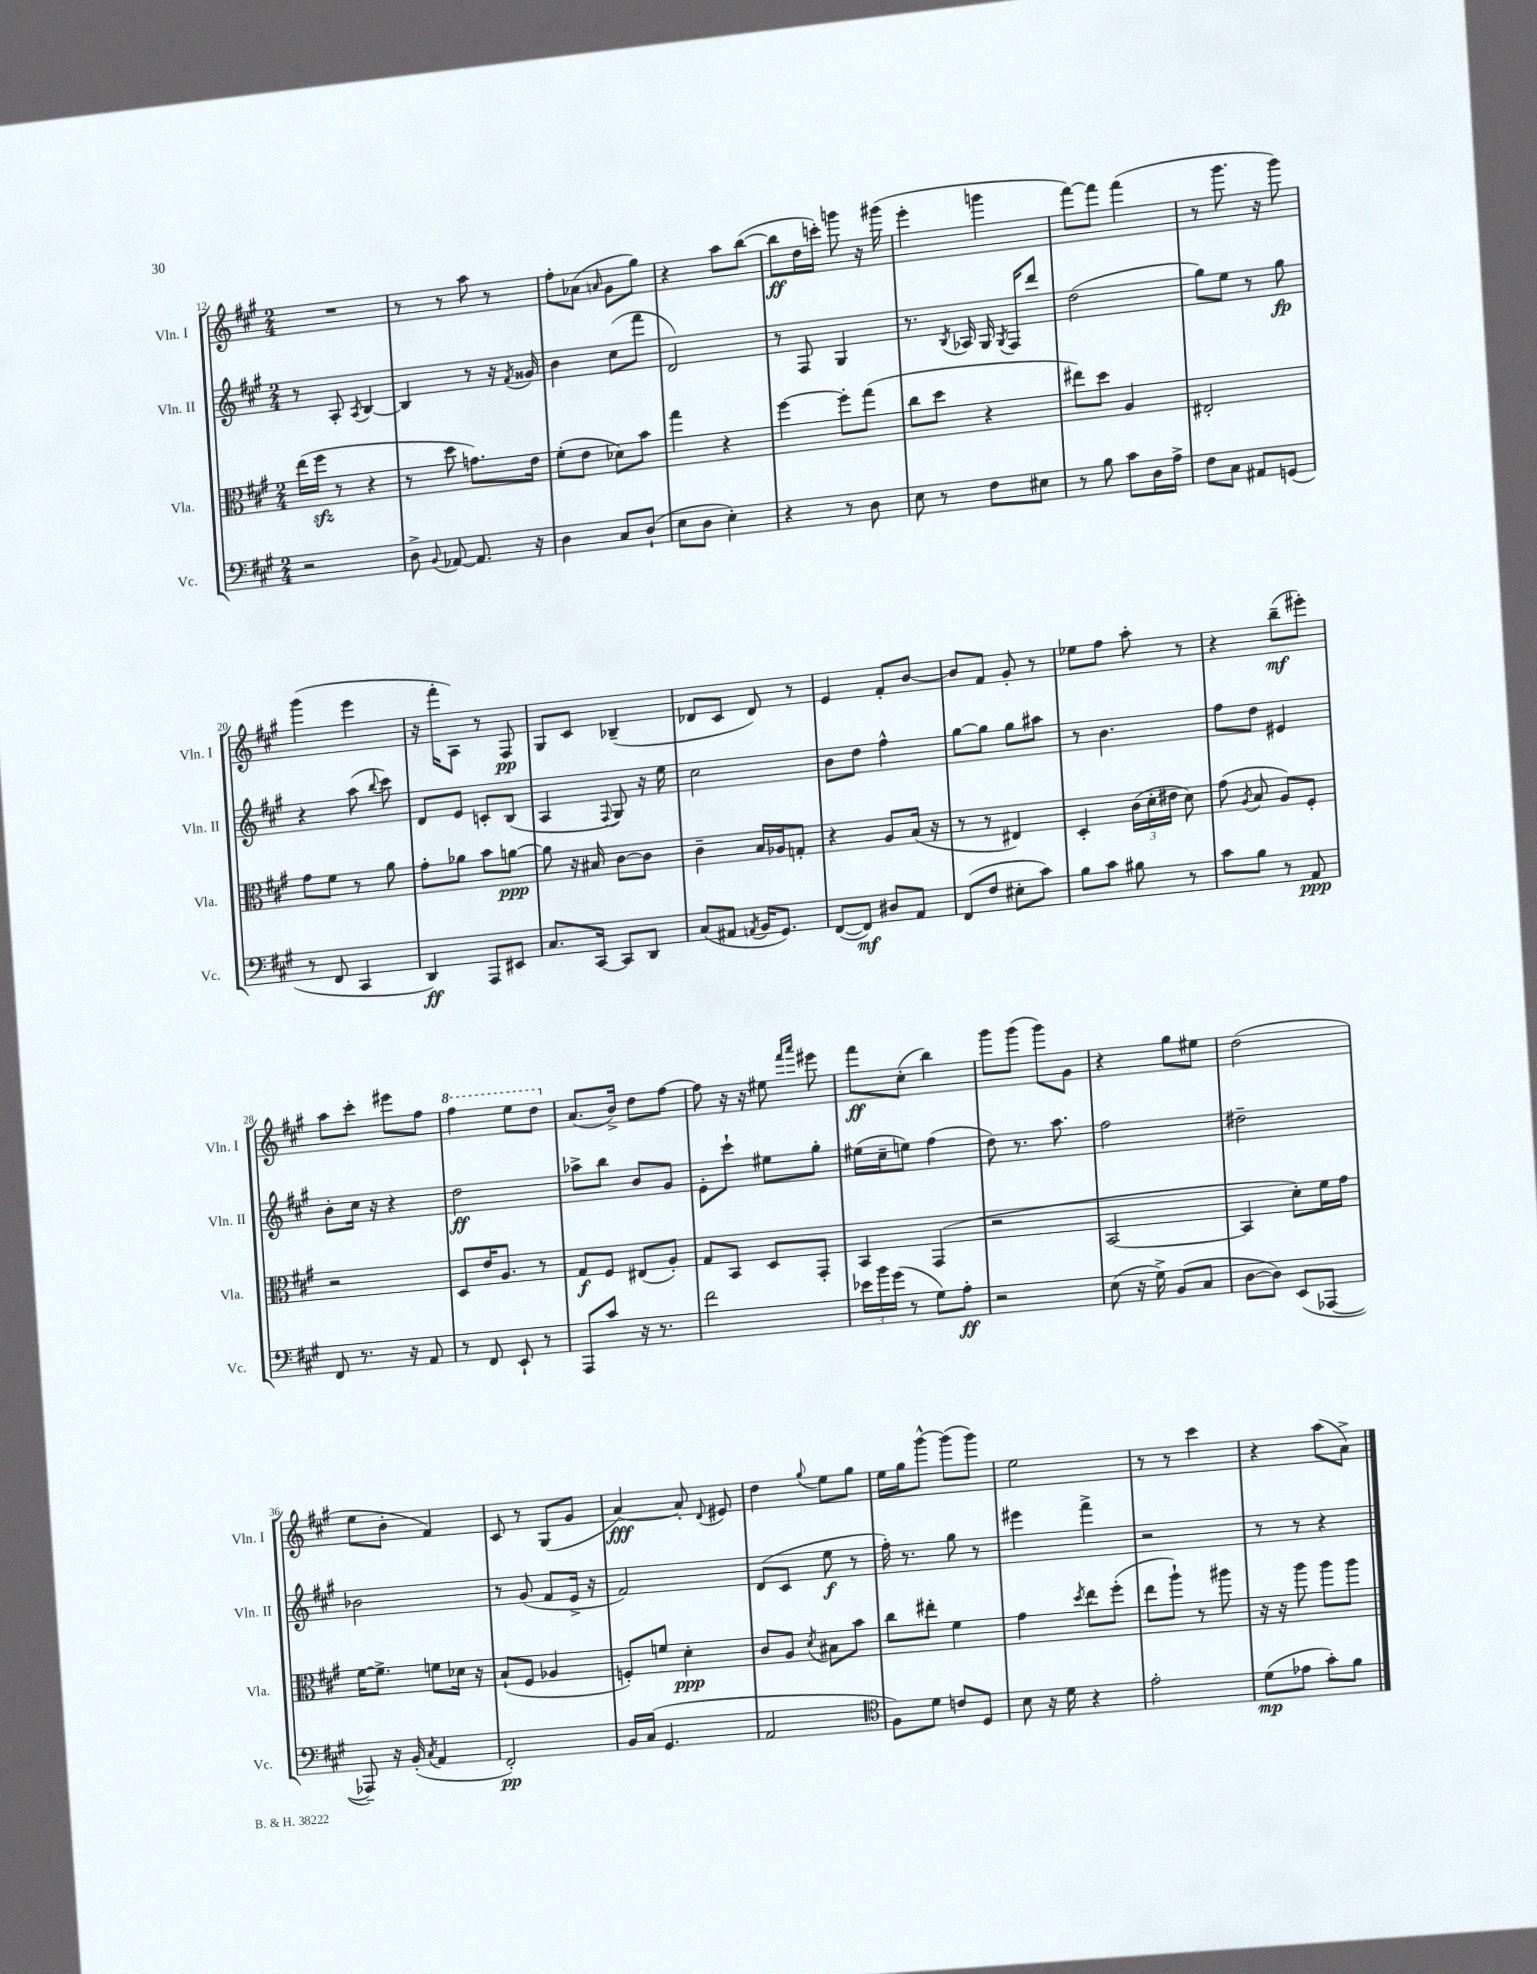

**kern	**kern	**kern	**kern
*staff4	*staff3	*staff2	*staff1
*clefF4	*clefC3	*clefG2	*clefG2
*k[f#c#g#]	*k[f#c#g#]	*k[f#c#g#]	*k[f#c#g#]
*M2/4	*M2/4	*M2/4	*M2/4
2r	(16ee	8r	2r
.	16ff#	.	.
.	8r	8A'	.
.	.	8qA	.
.	4r	[4B	.
=	=	=	=
8D^	8r	4B]	8r
8qqBB	.	.	.
[8AA-	8dd	.	8r
8.AA-]	8.g)	8r	8aa
.	.	16r	8r
.	.	8qf#	.
16r	16e	16g##	.
=	=	=	=
4D	(8f#'	4b	8ff#'
.	8e	.	(8a-
.	.	.	16qqa
8C#	8d-)	(8cc#	8g#
(8D`	8b	8fff#	8gg#)
=	=	=	=
8E	4gg#	2d)	4r
8D	.	.	.
4E')	4r	.	8aa
.	.	.	([8bb
=	=	=	=
4r	[4ff#	8r	8bb]
.	.	8F#	16dd
.	.	.	16ccc')
8r	8ff#']	4G#	8ggg
8D	(8gg#	.	16r
.	.	.	(16ggg#
=	=	=	=
8E	8cc#	8.r	4eee'
8r	8dd	.	.
.	.	8qB	.
.	.	16A-	.
8F#	4r	16G#	4ggg
.	.	8qG#	.
.	.	16F#	.
8E#	.	8ddd	.
=	=	=	=
8r	8ee#)	(2dd	[8fff#)
8B	8dd	.	8fff#]
8c#	4A	.	(4fff#
16D	.	.	.
16A^	.	.	.
=	=	=	=
8F#	2E#'	8gg#)	8r
8C#	.	8ee	8.ggg#
8AA#	.	8r	.
.	.	.	16r
(8GG	.	8gg#	8ggg#)
=	=	=	=
8r	8g#	4r	(4ggg#
8FF#	8f#	.	.
4CC#	8r	(8aa	4eee
.	.	8qqbb	.
.	8a	8ccc#)	.
=	=	=	=
4DD)	8g#'	8d	16r
.	.	.	16fff#'
.	8a-	8e	8A)
8AAA	8b	8c'	8r
8EE#	[8a	(8B	8F#
=	=	=	=
8.C#	8a]	4A	8G#
.	16r	.	8c#
[16CC#	16B#	.	.
.	.	8qqF#	.
8CC#]	[8c#	8G#)	(4B-~
8DD	8c#]	16r	.
.	.	16ee	.
=	=	=	=
(8C#	4c#~	2cc#	8d-
8AA#	.	.	8c#
8qAA	.	.	.
16BB	16B	.	8d-)
8.GG#)	16A-	.	.
.	8G'	.	8r
=	=	=	=
([8FF#	4r	8b	4e
8FF#])	.	8dd	.
8D#	8A	4ff#^^	8f#'
8AA	(16B	.	[8b
.	16r	.	.
=	=	=	=
(8FF#	8r	[8gg#	8b]
8F#	8r	8gg#]	8f#
8E#'	4E#)	8gg#	8g#'
8c#)	.	8aa#	8r
=	=	=	=
8B	4D'	8r	8ee-
8c#	.	4.b	8ff#
8B#	(24c#	.	8aa'
.	24d'	.	.
.	24e#	.	.
8r	8d)	.	8r
=	=	=	=
8c#	(8g#	8ff#	4r
.	8qA	.	.
8B	8B	8dd	.
8r	8A)	4e#	(8bb~
8AA	8F#'	.	8eee#')
=	=	=	=
8FF#	2r	8b'	8aa
8.r	.	16cc#	8ccc#'
.	.	16r	.
.	.	4r	8eee#
16r	.	.	.
8AA	.	.	8ff#
=	=	=	=
8r	8D	2dd	4fff#
8FF#	16e	.	.
.	8.A	.	.
8EE`	.	.	8eee
8r	8r	.	8ddd
=	=	=	=
8AAA	8G#	8aa-^	(8.a
8c#	8F#	8bb	.
.	.	.	16b^)
16r	(8E#	8b	8dd
8.r	.	.	.
.	8A')	8g#	[8ff#
=	=	=	=
2f#	8G#	8e'	8ff#]
.	8BB	8ccc#`	16r
.	.	.	16r
.	8D	8ee#	8ee#
.	.	.	16qqfff#
.	.	.	16qqaaa
.	8GG#'	8gg#'	8eee#
=	=	=	=
24e-	4BB	(16ee#	8fff#
24b	.	.	.
.	.	16cc#~	.
(24g#	.	.	.
8r	.	8ee)	(8cc#'
8G#)	(4GG#	(4ff#	4bb)
8A'	.	.	.
=	=	=	=
2r	2r	8dd)	8ggg#
.	.	8.r	(8ggg#
.	.	.	8ggg#)
.	.	8.aa	.
.	.	.	8g#
=	=	=	=
(8E	[2BB	2ff#	4r
16r	.	.	.
16G#^)	.	.	.
(8BB	.	.	8gg#
8C#	.	.	8ee#
=	=	=	=
[8D	4BB]	2dd#~	(2dd
8D])	.	.	.
(8EE	8d')	.	.
[8AAA-	16f#	.	.
.	16g#	.	.
=	=	=	=
8AAA-~])	[16f#	2b-	8ee
.	8.f#^]	.	.
16r	.	.	8b'
(16BB'	.	.	.
8qC#	.	.	.
4AA	8f	.	4f#)
.	16d-	.	.
.	16r	.	.
=	=	=	=
2FF#')	(8B`	8r	8c#
.	8F#	(8g#	8r
.	4A-	8f#	(8G#
.	.	16e^	8g#
.	.	16r	.
=	=	=	=
16BB	8F')	2f#)	[4a)
(16C#	.	.	.
4.GG#	8f	.	.
.	4d'	.	8a']
.	.	.	8qqd
.	.	.	8e#
=	=	=	=
2AA	8c#	(8d	4dd
.	8A	8c#	.
.	8qd	.	8qqgg#
.	8B#	8ee	8ee
.	8b	8r	8gg#
=	=	=	=
*clefC4	*	*	*
8F#)	8cc#	16ff#')	16ee
.	.	8.r	16gg#
8d	8ee#'	.	[8ggg#^^
8c	4f#	8gg#	(8ggg#]
8D	.	8r	8ggg#)
=	=	=	=
8B	4g#	4eee#	2ee
16r	.	.	.
16d	.	.	.
.	8qdd	.	.
4r	8ee	4fff#^	.
.	(8ff#'	.	.
=	=	=	=
2e'	8ee	2r	8r
.	8aa`)	.	8r
.	8r	.	4ccc#
.	8aa#	.	.
=	=	=	=
(8d	16r	8r	4r
.	16r	.	.
8e-	8aa	8r	.
8g#')	8aa	4r	(8aa
8f#	8aa	.	8a^)
==	==	==	==
*-	*-	*-	*-
